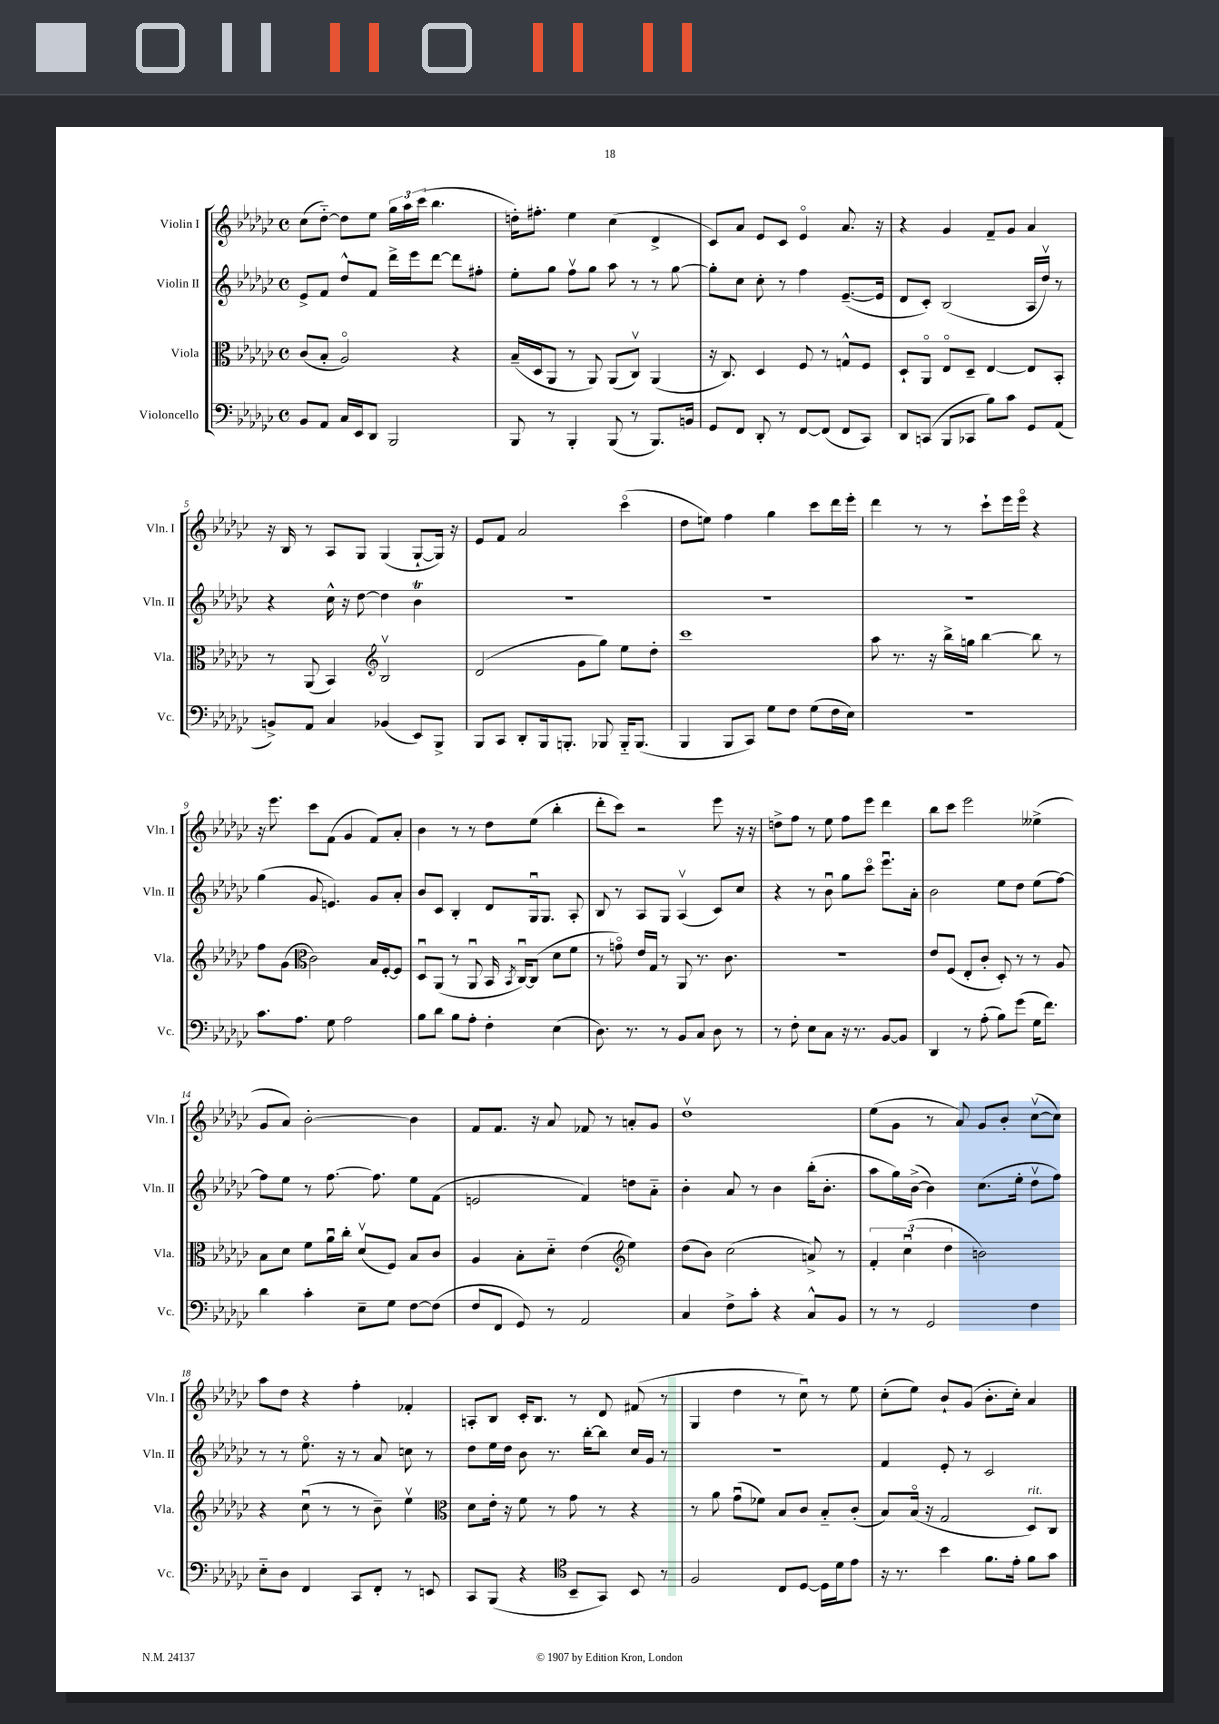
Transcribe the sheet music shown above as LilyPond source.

<<
\new StaffGroup <<
\new Staff = "s0" \with { instrumentName = "Violin I" shortInstrumentName = "Vln. I" } {
    \clef treble \key ges \major \defaultTimeSignature \time 4/4
    \autoBeamOff ces''8[( des''8]~-_) des''8[ ees''8] \tuplet 3/2 { ges''16[ aes''16 ces'''16]( } bes''4. |
    d''16[-.) fis''8.]-. ees''4 ces''4( des'4-> |
    ces'8[) aes'8] ees'8[ ces'8] ees'4\flageolet aes'8. r16 |
    r4 ges'4 f'8[-- ges'8] aes'4 |
    r16 bes16 r8 aes8[ ges8] ges4( ges8[~-! ges16]) r16 |
    ees'8[ f'8] aes'2 ces'''4\flageolet( |
    des''8[ e''8]) f''4 ges''4 ces'''8[ des'''16 ees'''16]-. |
    des'''4 r8 r8 ces'''8[-! ees'''16 ees'''16]\flageolet r4 |
    r16 ees'''8. ces'''8[ f'8]( ges'4 f'8[) aes'8]-. |
    bes'4 r8 r8 des''8[ ees''8]( bes''4-. |
    des'''8[-. ces'''8]) r2 ees'''8 r16 r16 |
    d''8[-> f''8] r8 ees''8 f''8[ ees'''8] des'''4 |
    bes''8[ ces'''8] ees'''2 eeses''4->( |
    ges'8[ aes'8]) bes'2~-. bes'4 |
    f'8[ f'8.] r16 aes'8 fes'8 r8 a'8[-. ges'8] |
    des''1\upbow |
    ees''8[( ges'8] r8 aes'8) ges'8[ bes'8]-. ces''8[~\upbow( ces''8]) |
    aes''8[ des''8] r4 f''4-. fes'4-. |
    a8[-. bes8] ces'16[-. bes8.] r8 des'8 fis'8( r8 |
    ges4 des''4 r8 ces''8\downbow) r8 ees''8 |
    ces''8[-.( ees''8]) bes'8[-! ges'8]( bes'8.[-. ces''16]-.) aes'4 \bar "|." |
}
\new Staff = "s1" \with { instrumentName = "Violin II" shortInstrumentName = "Vln. II" } {
    \clef treble \key ges \major \defaultTimeSignature \time 4/4
    \autoBeamOff ees'8[-> f'8] des''8[-^ f'8] des'''16[-> ees'''16 des'''8]~ des'''8[ fis''8]-. |
    ees''8[-. ges''8] f''8[\upbow ges''8] aes''8 r8 r8 ges''8~ |
    ges''8[-. ces''8] ces''8-. r8 f''4 ees'8.[~--( ees'16] |
    des'8[ ces'8]-.) bes2( aes16[ des''16]\upbow) r8 |
    r4 ces''16-^ r16 des''8~ des''4 bes'4\trill |
    R1 |
    R1 |
    R1 |
    ges''4( ges'8 e'4.) ges'8[ aes'8]-. |
    bes'8[ ces'8] bes4-. des'8[ ges16\downbow ges8.] aes8-. |
    bes8 r8 aes8[ ges8] aes4\upbow( ces'8[) ces''8] |
    r4 r8 bes'8\downbow ges''8[ ces'''8]\flageolet ees'''8.[\downbow aes'16]-. |
    bes'2 ees''8[ des''8] ees''8[( f''8]~) |
    f''8[ ees''8] r8 f''8.~ f''8. ees''8[ f'8]( |
    e'2 f'4) d''8[ aes'8]-_ |
    bes'4-. aes'8 r8 bes'4 bes''16[-.( bes'8.]-. |
    aes''8[ ges''16) bes'16]~->( bes'4) ces''8.[( ees''16]-. des''8[\upbow f''8]) |
    r8 r8 ees''8.\flageolet r16 r8 aes'8 c''8 r8 |
    des''8[ ees''16 des''16] bes'8 r8. bes''16[~-. bes''8] ces''16[ ges'16] r8 |
    R1 |
    f'4 ees'8-. r8 ces'2 \bar "|." |
}
\new Staff = "s2" \with { instrumentName = "Viola" shortInstrumentName = "Vla." } {
    \clef alto \key ges \major \defaultTimeSignature \time 4/4
    \autoBeamOff ces'8[( bes8]-. aes2\flageolet) r4 |
    bes16[--( des16 aes,8] r8 aes,8) aes,8[( ces8]\upbow) aes,4( |
    r16 ces8.) des4 f8 r8 g8[-^ f8] |
    des8[-! aes,8]\flageolet ees8[\flageolet des8]-- ees4~ ees8[ bes,8]-. |
    r8 aes,8( bes,4) \clef treble bes2\upbow |
    des'2( ges'8[ ges''8]) ees''8[ des''8]-. |
    ces'''1 |
    aes''8 r8. r16 bes''16[-> g''16] bes''4~ bes''8 r8 |
    f''8[ ges'8]( \clef alto ces'2) bes16[ f16~-. f8] |
    des8[\downbow aes,8]( r8 aes,8\downbow bes,16 \acciaccatura { bes,8 } ces16[~\downbow) ces8]( des'8[ f'8] |
    r8 g'8\flageolet) ees'16[ ges16] r8 aes,8 r8. ces'8. |
    R1 |
    ees'8[ f8]( ees8[-. ces'8]-. des8-.) r8 r8 aes8 |
    bes8[ des'8] f'8[ aes'16\downbow ces''16]-. des'8[\upbow( f8]) bes8[ ces'8] |
    aes4 bes8[-. des'8]-_ ees'4( \clef treble ees''4) |
    des''8[( bes'8]) ces''2( a'8->) r8 |
    \tuplet 3/2 { f'4-. ces''4\downbow( des''4 } b'2) |
    r4 ces''8\downbow( r8 r8 bes'8--) ees''4\upbow |
    \clef alto des'8[ ees'16]-. r16 f'8 r8 ges'8 r8 r4 |
    r8 aes'8 ges'8[\downbow( fes'8]) bes8[ ces'8] bes8[-_ ces'8]-.( |
    bes8[) bes16]\flageolet( r16 ges2 des8[^\markup { \italic "rit." }) ces8] \bar "|." |
}
\new Staff = "s3" \with { instrumentName = "Violoncello" shortInstrumentName = "Vc." } {
    \clef bass \key ges \major \defaultTimeSignature \time 4/4
    \autoBeamOff bes,8[ aes,8] ces16[ ees,16 des,8] bes,,2 |
    bes,,8 r8 bes,,4-. bes,,8( r8 bes,,8.[) b,16] |
    ges,8[ f,8] des,8-. r8 f,8[~ f,8]( f,8[ ces,8]) |
    des,8[ c,8]( bes,,8[ ces,8] bes8[) ces'8] ges,8[ aes,8]( |
    b,8[->) aes,8] ces4 bes,4( ees,8[) bes,,8]-> |
    bes,,8[ ces,8] des,8[-. bes,,16 b,,8.]-. bes,,8 bes,,16[-_ bes,,8.]( |
    bes,,4 bes,,8[ ces,8]) ges8[ f8] ges8[( f16 ees16]) |
    R1 |
    ces'8.[ aes8.] ges8 aes2 |
    bes8[ des'8] bes8[ aes8]-. f4-. ees4( |
    des8.) r8. r8 bes,8[ ces8] des8 r8 |
    r8 f8-. ees8[ ces8] r16 r8. bes,8[~ bes,8] |
    des,4 r8 aes8-.( bes8[) ges'8]( ges16[ f'8.]) |
    des'4 ces'4-. ees8[-- ges8] f8[~ f8]( |
    f8[ f,8] ges,8) r8 aes,2 |
    ces4 f8[-> ces'8]-. r4 ces8[-^ bes,8] |
    r8 r8 ges,2 f4 |
    ees8[-_ des8] f,4 ces,8[ f,8]-. r8 e,8 |
    ces,8[ bes,,8]( r4 \clef tenor bes,8[-- ges,8]) bes,8 r8 |
    f2 ces8[ des8]~ des16[ des'16 ees'8] |
    r16 r8. bes'4 f'8.[ ees'16]-. f'8[ ges'8] \bar "|." |
}
>>
>>
